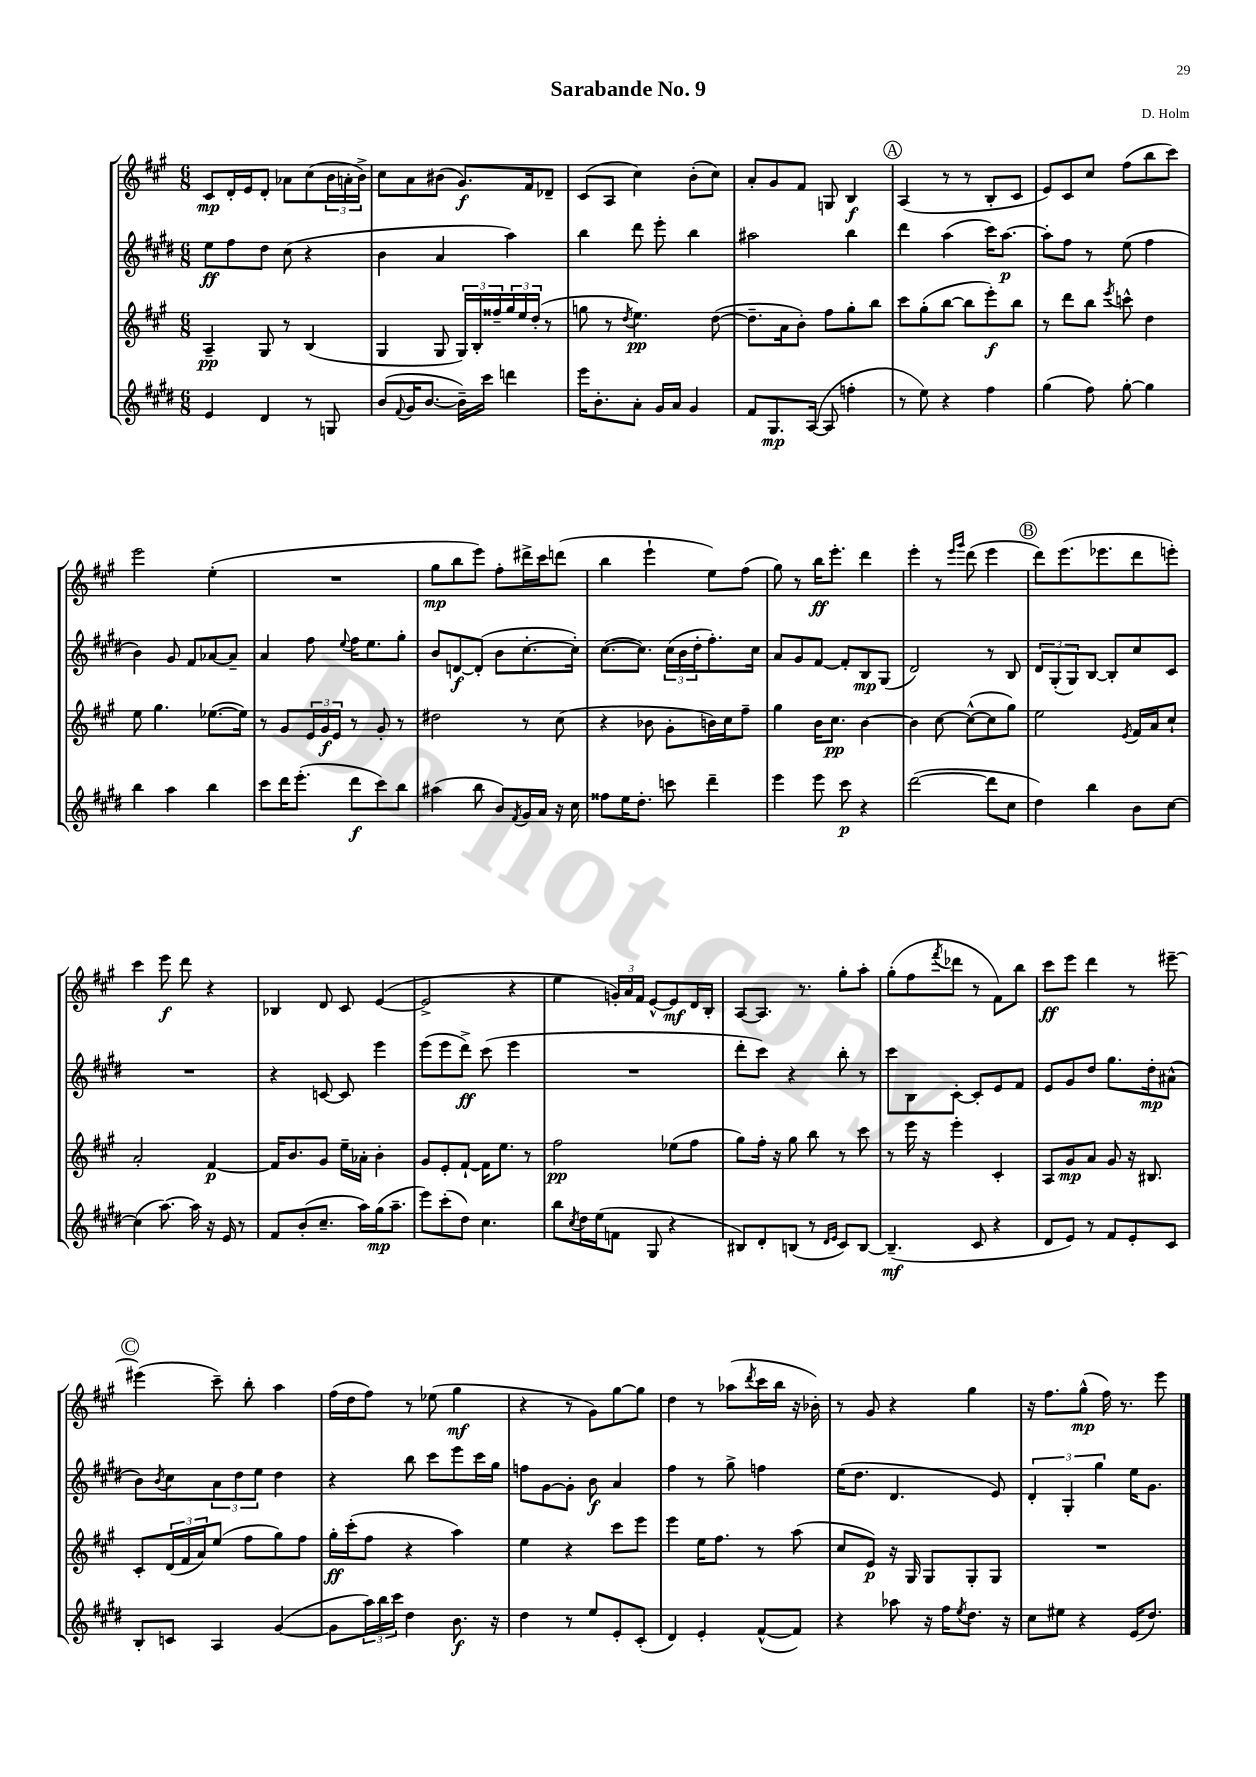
\header { title = "Sarabande No. 9" composer = "D. Holm" }
<<
\new StaffGroup <<
\new Staff = "s0" {
    \clef treble \key a \major \numericTimeSignature \time 6/8
    cis'8\mp d'16-. e'16 d'8-. aes'8 cis''8( \tuplet 3/2 { b'16 a'16-. b'16->) } |
    cis''8 a'8 bis'8( gis'8.\f) fis'16 des'8-- |
    cis'8( a8 cis''4) b'8-.( cis''8) |
    a'8-. gis'8 fis'8 g8 b4\f |
    \mark \markup { \circle "A" } a4( r8 r8 b8-. cis'8 |
    e'8) cis'8 cis''8 fis''8( b''8 cis'''8) |
    e'''2 e''4-.( |
    R2. |
    gis''8\mp b''8 e'''8) fis''8-. dis'''16-> cis'''16 d'''8( |
    b''4 e'''4-! e''8) fis''8( |
    gis''8) r8 b''16\ff e'''8.-. d'''4 |
    e'''4-. r8 \grace { e'''16 gis'''16 } d'''8( e'''4 |
    \mark \markup { \circle "B" } d'''8) e'''8.( ees'''8. d'''8 e'''8-.) |
    cis'''4 e'''8\f d'''8 r4 |
    bes4 d'8 cis'8 e'4~( |
    e'2-> r4 |
    e''4 \tuplet 3/2 { g'16-.) a'16 fis'16 } e'8~-^ e'8\mf d'16 b16-. |
    a8~ a8. r8. gis''8-. a''8-. |
    gis''8-.( fis''8 \acciaccatura { fis'''8 } des'''8 r8 fis'8) b''8 |
    cis'''8\ff e'''8 d'''4 r8 eis'''8~-- |
    \mark \markup { \circle "C" } eis'''4( cis'''8--) b''8-. a''4 |
    fis''16( d''16 fis''8) r8 ees''8( gis''4\mf |
    r4 r8 gis'8) gis''8~ gis''8 |
    d''4 r8 aes''8( \acciaccatura { d'''8 } cis'''16 b''16 r16 bes'16-.) |
    r8 gis'8 r4 gis''4 |
    r16 fis''8. gis''8-^\mp( fis''16) r8. e'''8 \bar "|." |
}
\new Staff = "s1" {
    \clef treble \key e \major \numericTimeSignature \time 6/8
    e''8\ff fis''8 dis''8 cis''8( r4 |
    b'4 a'4 a''4) |
    b''4 dis'''8 e'''8-. b''4 |
    ais''2 b''4 |
    \mark \markup { \circle "A" } dis'''4 a''4( cis'''16) a''8.~\p |
    a''8-. fis''8 r8 e''8( fis''4 |
    b'4) gis'8 fis'8 aes'8~ aes'8-- |
    a'4 fis''8 \appoggiatura { e''8 } fis''16 e''8. gis''8-. |
    b'8 d'8~\f d'8-.( b'8 cis''8.~-. cis''16-.) |
    cis''8.~( cis''8.) \tuplet 3/2 { cis''16( b'16 dis''16-. } fis''8.-.) cis''16 |
    a'8 gis'8 fis'8~ fis'8-. b8\mp gis8( |
    dis'2) r8 b8 |
    \mark \markup { \circle "B" } \tuplet 3/2 { dis'8 gis8-.( gis8) } b8~ b8-. cis''8 cis'8 |
    R2. |
    r4 c'8~ c'8 e'''4 |
    e'''8( e'''8 dis'''8->\ff) cis'''8( e'''4 |
    R2. |
    dis'''8-. cis'''8) r4 b''8-. r8 |
    cis'''8 b8 cis'8~-. cis'8-. e'8 fis'8 |
    e'8 gis'8 dis''8 gis''8. dis''16-.\mp ais'8-^( |
    \mark \markup { \circle "C" } b'8) \acciaccatura { b'8 } cis''8 \tuplet 3/2 { a'8 dis''8 e''8 } dis''4 |
    r4 b''8 cis'''8 e'''8 cis'''16 gis''16 |
    f''8 gis'8~ gis'8-. b'8\f a'4 |
    fis''4 r8 gis''8-> f''4 |
    e''16( dis''8. dis'4. e'8) |
    \tuplet 3/2 { dis'4-. gis4-. gis''4 } e''16 gis'8. \bar "|." |
}
\new Staff = "s2" {
    \clef treble \key a \major \numericTimeSignature \time 6/8
    a4--\pp gis8 r8 b4( |
    gis4 gis8 \tuplet 3/2 { gis16) b16-. fisis''16-- } \tuplet 3/2 { gis''16 e''16 d''16-.( } r8 |
    g''8 r8 \acciaccatura { d''8 } e''4.\pp) d''8~( |
    d''8.-- a'16 b'8-.) fis''8 gis''8-. b''8 |
    \mark \markup { \circle "A" } cis'''8 gis''8-.( b''8~ b''8 e'''8-.\f) b''8 |
    r8 d'''8 b''8 \acciaccatura { e'''8 } c'''8-^ d''4 |
    e''8 gis''4. ees''8.~( ees''16) |
    r8 gis'8 \tuplet 3/2 { e'16 gis'16\f e'16 } r8 gis'8-. r8 |
    dis''2 r8 cis''8( |
    r4 bes'8 gis'8-. b'16) cis''16 fis''8-- |
    gis''4 b'16 cis''8.\pp b'4~ |
    b'4 cis''8~ cis''8~-^( cis''8 gis''8) |
    \mark \markup { \circle "B" } e''2 \acciaccatura { e'8 } fis'16 a'16 cis''8-! |
    a'2-. fis'4~\p |
    fis'16 b'8. gis'8 e''16-- aes'16-. b'4-. |
    gis'8 e'8-. fis'8~-! fis'16 e''8. r8 |
    fis''2\pp ees''8( fis''8 |
    gis''8) fis''16-. r16 gis''8 b''8 r8 cis'''8 |
    r8 e'''16 r16 e'''4-. cis'4-. |
    a8 gis'8\mp a'8 gis'8 r16 bis8. |
    \mark \markup { \circle "C" } cis'8-. \tuplet 3/2 { d'16( fis'16 a'16) } e''8( fis''8 gis''8) fis''8 |
    gis''16-.\ff cis'''16-.( fis''8 r4 a''4) |
    e''4 r4 cis'''8 e'''8 |
    e'''4 e''16 fis''8. r8 a''8( |
    cis''8 e'8\p) r16 gis16 gis8 gis8-. gis8 |
    R2. \bar "|." |
}
\new Staff = "s3" {
    \clef treble \key e \major \numericTimeSignature \time 6/8
    e'4 dis'4 r8 g8 |
    b'8( \appoggiatura { fis'8 } gis'16 b'8.~ b'16--) cis'''16 d'''4 |
    e'''16 b'8.-. a'8-. gis'16 a'16 gis'4 |
    fis'8 gis8.\mp a16~( a8 f''4-. |
    \mark \markup { \circle "A" } r8 e''8) r4 fis''4 |
    gis''4( fis''8) gis''8~-. gis''4 |
    b''4 a''4 b''4 |
    cis'''8 dis'''16 e'''8.-.( dis'''8\f cis'''8) b''8 |
    ais''4( b''8 b'8) \acciaccatura { fis'8 } gis'16 a'16 r16 cis''16 |
    fisis''8 e''16 dis''8.-. c'''8 dis'''4-- |
    e'''4 e'''8 cis'''8\p r4 |
    dis'''2~( dis'''8 cis''8 |
    \mark \markup { \circle "B" } dis''4) b''4 b'8 cis''8~ |
    cis''4( a''8.~) a''16 r16 e'16 r8 |
    fis'8 b'8-.( cis''8.-- a''16) gis''16\mp( a''8.-- |
    e'''8) cis'''8-.( dis''8) cis''4. |
    b''8 \acciaccatura { cis''8 } dis''16 e''16( f'8 gis8 r4 |
    bis8) dis'8-. b8( r8 \grace { dis'16 e'16 } cis'8) b8~ |
    b4.--\mf( cis'8 r4 |
    dis'8 e'8) r8 fis'8 e'8-. cis'8 |
    \mark \markup { \circle "C" } b8-. c'8 a4 gis'4~( |
    gis'8 \tuplet 3/2 { a''16) b''16 cis'''16 } dis''4 b'8.\f r16 |
    dis''4 r8 e''8 e'8-. cis'8-.( |
    dis'4) e'4-. fis'8~-^( fis'8) |
    r4 aes''8 r16 fis''16 \acciaccatura { e''8 } dis''8. r16 |
    cis''8 eis''8 r4 e'16( dis''8.) \bar "|." |
}
>>
>>
\layout { \context { \Score \remove "Bar_number_engraver" } }
